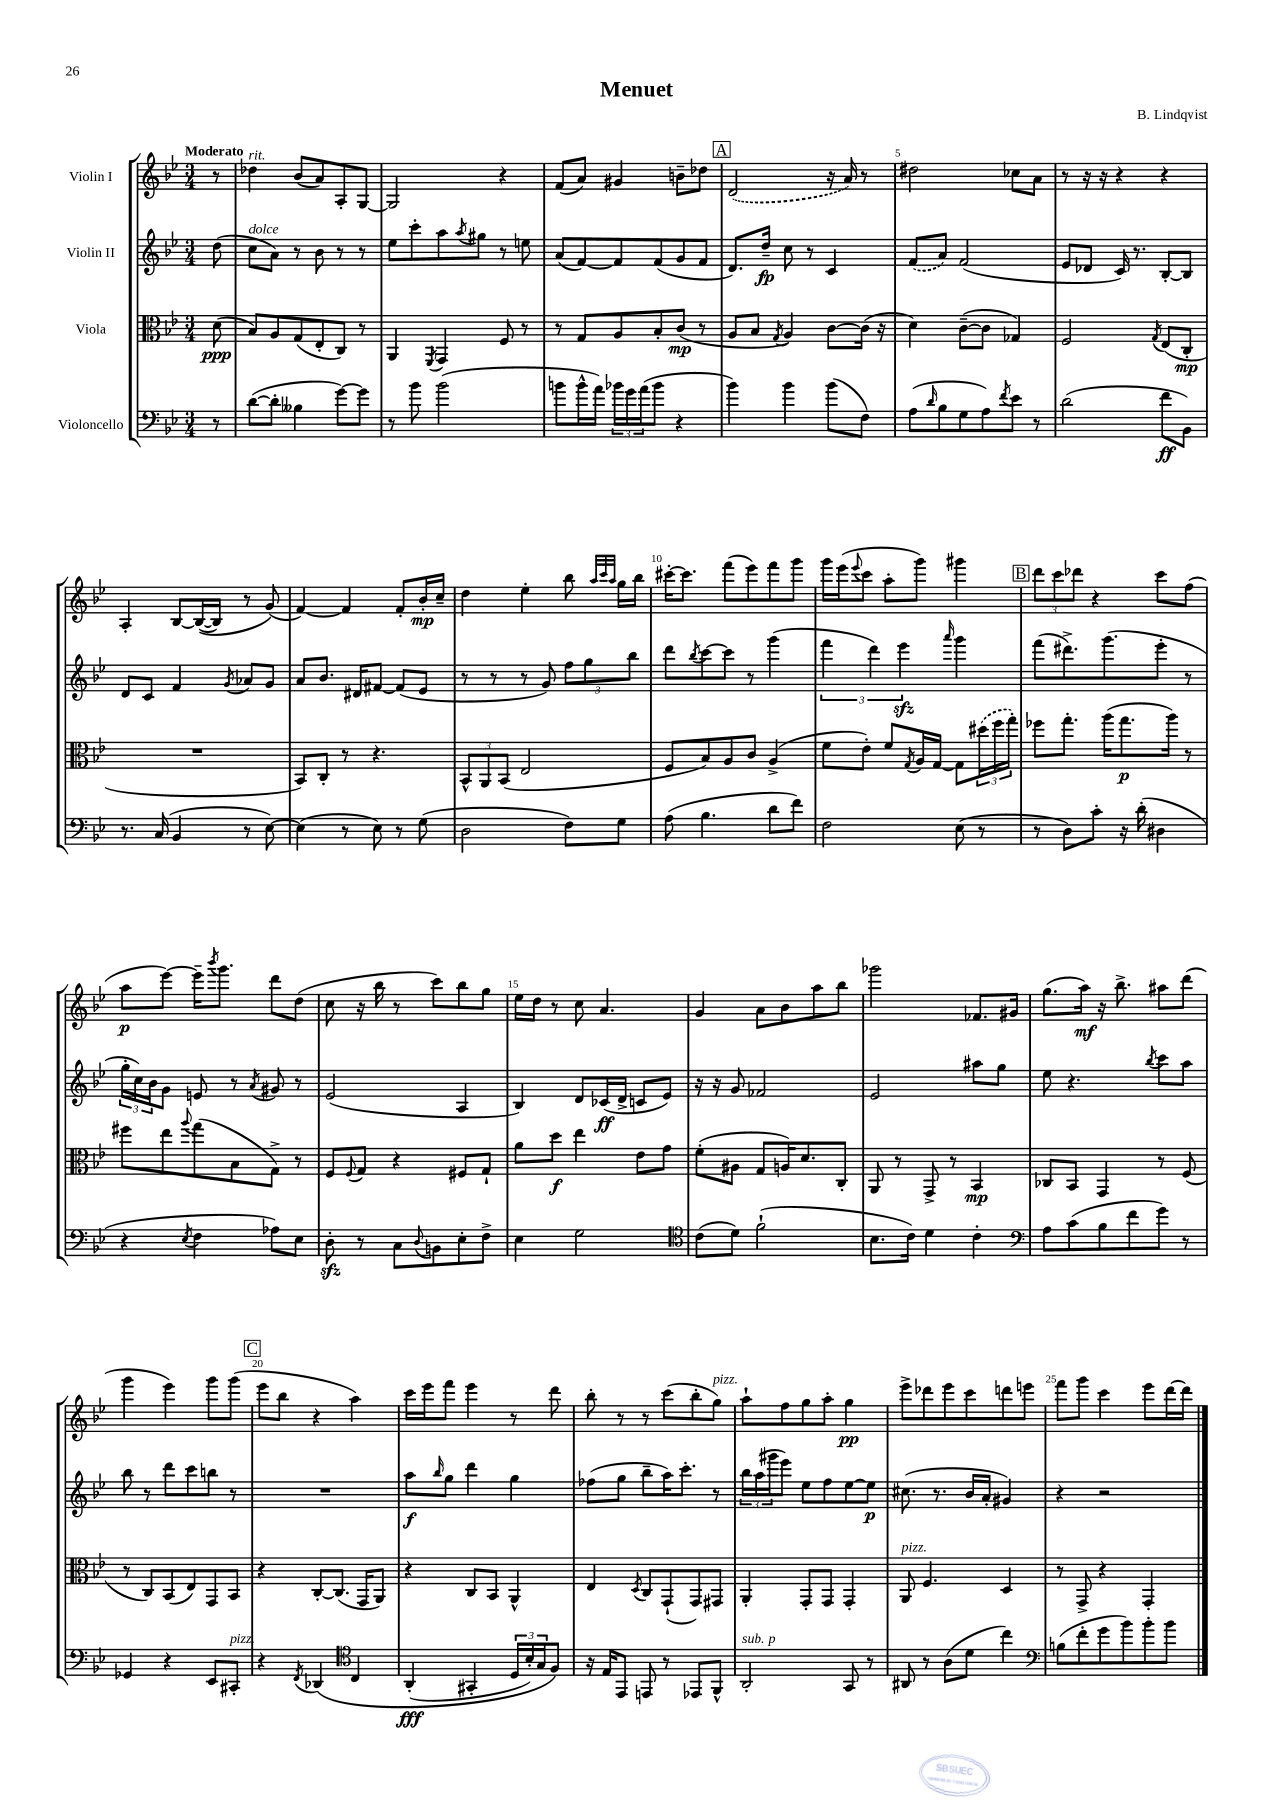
\header { title = "Menuet" composer = "B. Lindqvist" }
<<
\new StaffGroup <<
\new Staff = "s0" \with { instrumentName = "Violin I" } {
    \clef treble \key bes \major \numericTimeSignature \time 3/4 \partial 8 \tempo "Moderato"
    r8 |
    des''4^\markup { \italic "rit." } bes'8( a'8) a8-. g8~ |
    g2 r4 |
    f'8( a'8) gis'4 b'8-- des''8 |
    \mark \markup { \box "A" } \once \slurDashed d'2( r16 a'16) r8 |
    dis''2 ces''8 a'8 |
    r8 r16 r16 r4 r4 |
    a4-. bes8~ bes16~(\( bes16) r8 g'8(\) |
    f'4~) f'4 f'8-. bes'16-.\mp c''16-- |
    d''4 ees''4-. bes''8 \grace { a''32 c'''32 a''32 } g''16 bes''16 |
    cis'''16~-. cis'''8. f'''8( ees'''8) f'''8 g'''8 |
    g'''16 ees'''16( \appoggiatura { ees'''8 } c'''8 a''8-. g'''8) gis'''4 |
    \mark \markup { \box "B" } \tuplet 3/2 { d'''8 c'''8 des'''8 } r4 c'''8 f''8( |
    a''8\p ees'''8~) ees'''16-- \acciaccatura { bes'''8 } g'''8. d'''8 d''8( |
    c''8 r16 bes''16 r8 c'''8) bes''8 g''8 |
    ees''16 d''16 r8 c''8 a'4. |
    g'4 a'8 bes'8 a''8 bes''8 |
    ges'''2 fes'8. gis'16 |
    g''8.( a''16\mf) r16 bes''8.-> ais''8 d'''8( |
    g'''4 ees'''4) g'''8 g'''8( |
    \mark \markup { \box "C" } ees'''8 bes''8 r4 a''4) |
    c'''16 ees'''16 f'''8 ees'''4 r8 d'''8 |
    bes''8-. r8 r8 c'''8( bes''8-. g''8^\markup { \italic "pizz." }) |
    a''8-! f''8 g''8 a''8-. g''4\pp |
    ees'''8-> des'''8 ees'''8 c'''8 d'''8 e'''8 |
    f'''8 g'''8 c'''4 ees'''8 d'''16~ d'''16 \bar "|." |
}
\new Staff = "s1" \with { instrumentName = "Violin II" } {
    \clef treble \key bes \major \numericTimeSignature \time 3/4 \partial 8
    d''8( |
    c''8^\markup { \italic "dolce" } a'8) r8 bes'8 r8 r8 |
    ees''8 c'''8-. a''8 \acciaccatura { a''8 } gis''8 r8 e''8 |
    a'8( f'8~) f'8 f'8( g'8 f'8 |
    \mark \markup { \box "A" } d'8.) d''16--\fp c''8 r8 c'4 |
    \once \slurDashed f'8( a'8) f'2( |
    ees'8 des'8 c'16) r8. bes8~-. bes8 |
    d'8 c'8 f'4 \acciaccatura { g'8 } aes'8 g'8 |
    a'8 bes'8. dis'16 fis'8~ fis'8( ees'8 |
    r8 r8 r8 g'8) \tuplet 3/2 { f''8 g''8 bes''8 } |
    d'''8 \acciaccatura { bes''8 } c'''8~ c'''8 r8 g'''4( |
    \tuplet 3/2 { f'''4 d'''4) ees'''4\sfz } \grace { a'''16 } g'''4 |
    \mark \markup { \box "B" } f'''8( dis'''8.->) g'''8.( ees'''8-. r8 |
    \tuplet 3/2 { g''16-. c''16) bes'16 } g'8 e'8 r8 \acciaccatura { a'8 } gis'8 r8 |
    ees'2( a4 |
    bes4) d'8 ces'16\ff( d'16-> c'8 ees'8) |
    r16 r16 g'8 fes'2 |
    ees'2 ais''8 g''8 |
    ees''8 r4. \acciaccatura { bes''8 } c'''8 a''8 |
    bes''8 r8 d'''8 c'''8 b''8 r8 |
    \mark \markup { \box "C" } R2. |
    a''8\f \grace { bes''16 } g''8 d'''4 g''4 |
    fes''8( g''8 bes''8-- a''16) c'''8.-. r8 |
    \tuplet 3/2 { bes''16 a''16( gis'''16 } ees'''8) ees''8 f''8 ees''8~ ees''8\p |
    cis''8.( r8. bes'16 a'16-. gis'4) |
    r4 r2 \bar "|." |
}
\new Staff = "s2" \with { instrumentName = "Viola" } {
    \clef alto \key bes \major \numericTimeSignature \time 3/4 \partial 8
    d'8\ppp( |
    bes8) a8 g8( ees8-. c8) r8 |
    a,4 \acciaccatura { f,8 } g,4 f8 r8 |
    r8 g8 a8 bes8-. c'8\mp( r8 |
    \mark \markup { \box "A" } a8 bes8 \acciaccatura { g8 } a4) c'8~ c'16( r16 |
    d'4) c'8~--( c'8 ges4) |
    f2 \acciaccatura { g8 } ees8( c8-.\mp |
    R2. |
    bes,8) c8-. r8 r4. |
    \tuplet 3/2 { bes,8-^ a,8 bes,8( } ees2 |
    f8 bes8) a8 c'8 a4->( |
    f'8 ees'8-.) f'8 \acciaccatura { g8 } a16 g16~ g8 \tuplet 3/2 { \once \slurDashed dis''16( f''16 g''16-.) } |
    \mark \markup { \box "B" } fes''8 g''8.-. a''16( g''8.\p a''16) r8 |
    fis''8 ees''8 \appoggiatura { a''8 } g''8( bes8 g8->) r8 |
    f8 \appoggiatura { f8 } g8 r4 fis8 g8-! |
    a'8 d''8\f ees''4 ees'8 g'8 |
    f'8-.( ais8 g8 a16) d'8. c8-. |
    a,8 r8 g,8-> r8 bes,4\mp |
    ces8 bes,8 g,4 r8 f8( |
    r8 c8) bes,8( ees8) g,8 bes,8 |
    \mark \markup { \box "C" } r4 c8~-. c8.( g,16 a,8) |
    r4 c8 bes,8 a,4-^ |
    ees4 \acciaccatura { d8 } c8 g,8-!( g,8) gis,8 |
    a,4-. g,8-. g,8 g,4-. |
    a,8^\markup { \italic "pizz." } f4. d4 |
    r8 g,8-> r4 g,4-. \bar "|." |
}
\new Staff = "s3" \with { instrumentName = "Violoncello" } {
    \clef bass \key bes \major \numericTimeSignature \time 3/4 \partial 8
    r8 |
    d'8~( d'8-. beses4 g'8~) g'8 |
    r8 bes'8 bes'2( |
    b'8 b'16-^ a'16) \tuplet 3/2 { bes'16 g'16 a'16( } bes'8 r4 |
    \mark \markup { \box "A" } bes'4) bes'4 bes'8( f8) |
    a8( \grace { d'16 } bes8 g8 a8) \acciaccatura { f'8 } ees'8 r8 |
    d'2( f'8\ff bes,8) |
    r8. c16( bes,4 r8 ees8~) |
    ees4( r8 ees8) r8 g8( |
    d2 f8) g8 |
    a8( bes4. d'8 f'8) |
    f2 ees8( r8 |
    \mark \markup { \box "B" } r8 d8) c'8-. r16 d'16-.( dis4 |
    r4 \acciaccatura { ees8 } f4 aes8) ees8 |
    d8-.\sfz r8 c8 \appoggiatura { d8 } b,8 ees8-. f8-> |
    ees4 g2 |
    \clef tenor c'8( d'8) f'2-!( |
    bes8. c'16) d'4 c'4-. |
    \clef bass a8 c'8( bes8 f'8 g'8) r8 |
    ges,4 r4 ees,8 cis,8-.^\markup { \italic "pizz." } |
    \mark \markup { \box "C" } r4 \acciaccatura { f,8 } des,4\( \clef tenor c4 |
    a,4-.\fff( gis,4-. \tuplet 3/2 { d16 bes16-.) g16 } f8\) |
    r16 ees16 ees,8 e,8 r8 ees,8 f,8-^ |
    a,2-.^\markup { \italic "sub. p" } g,8 r8 |
    ais,8 r8 a8( d'8 c''4) |
    \clef bass b8( f'8-. g'8 bes'8) bes'8-. bes'8 \bar "|." |
}
>>
>>
\layout { \context { \Score \override BarNumber.break-visibility = ##(#f #t #t) barNumberVisibility = #(every-nth-bar-number-visible 5) } }
